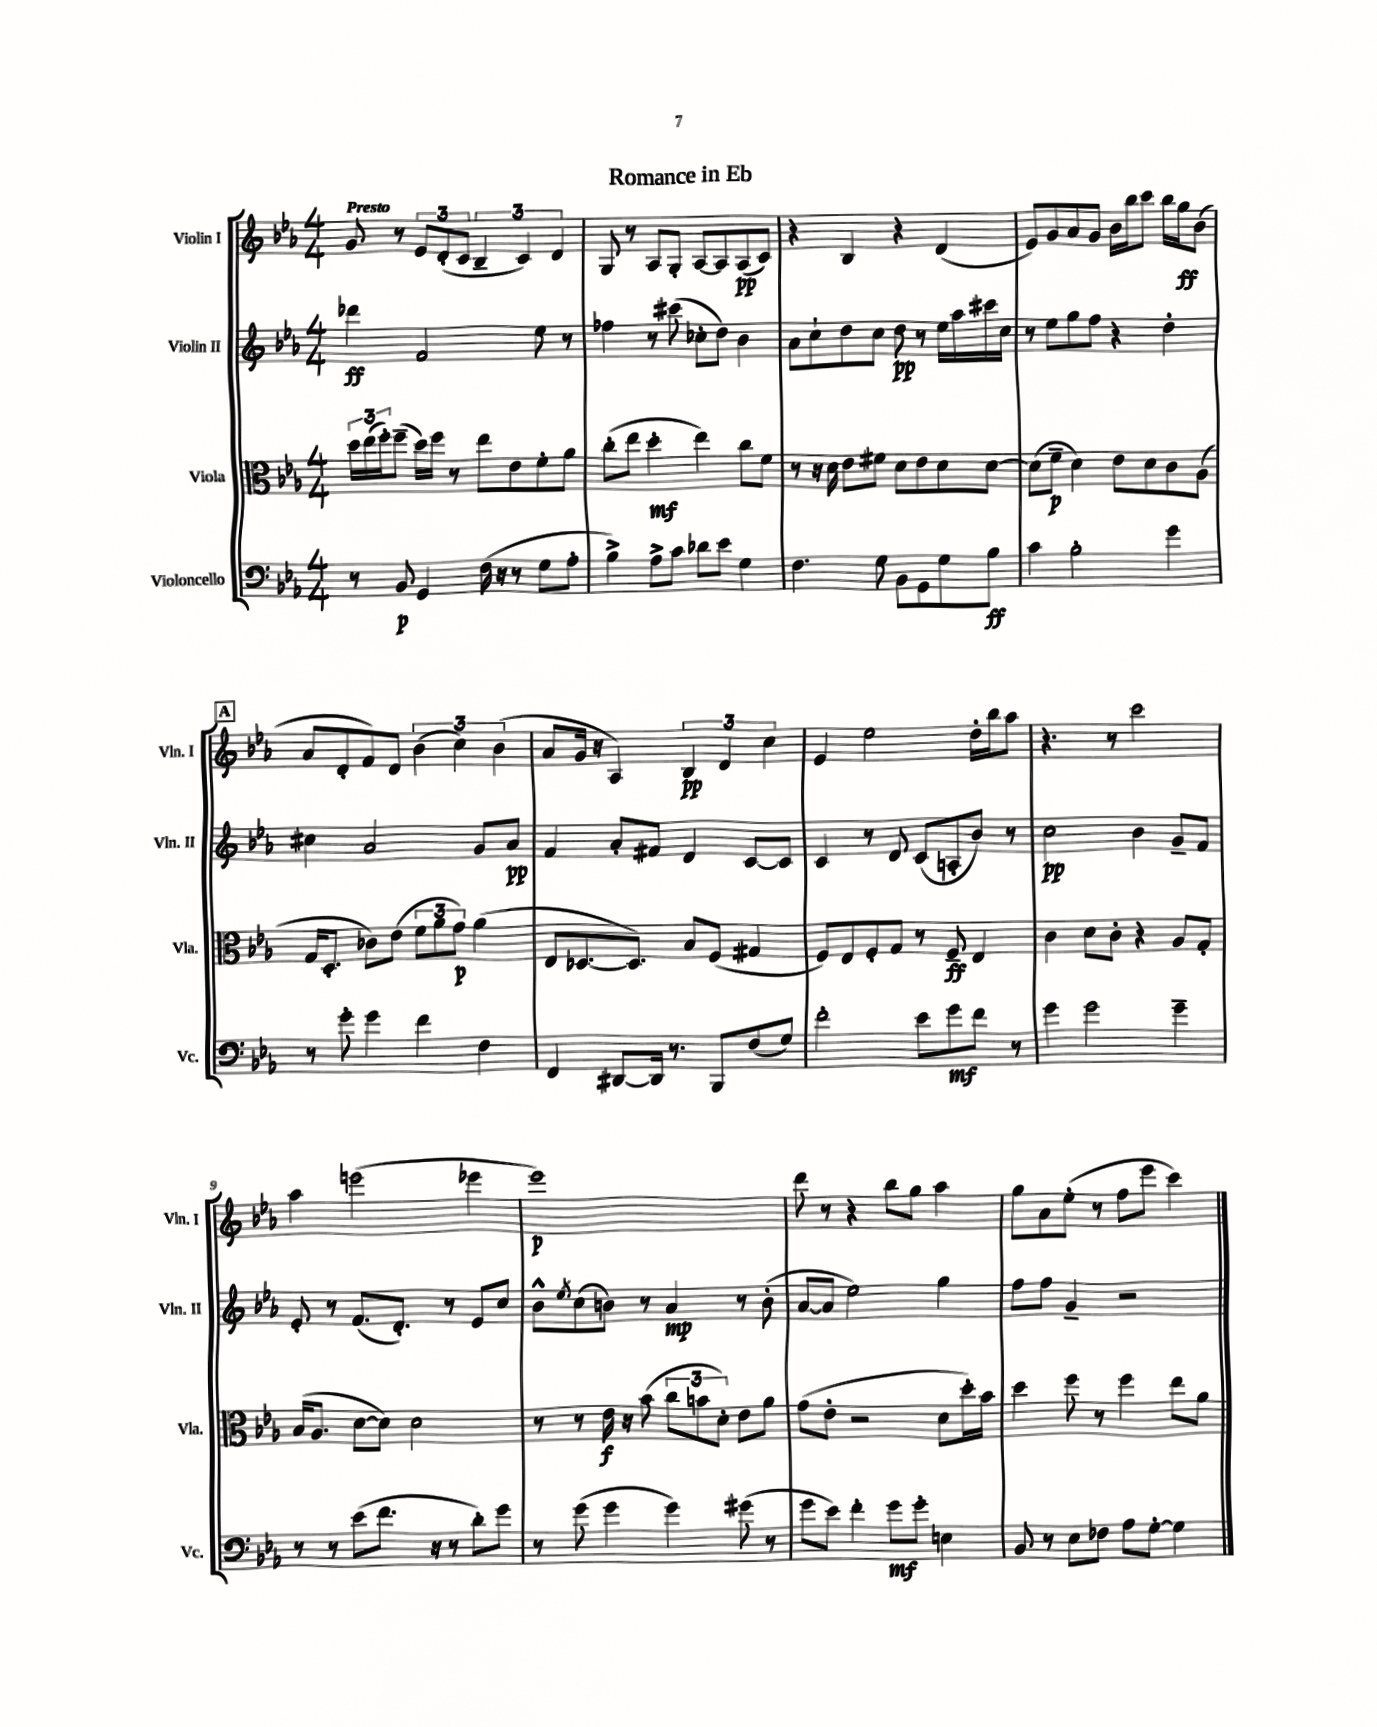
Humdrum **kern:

**kern	**dynam	**kern	**dynam	**kern	**dynam	**kern	**dynam
*part4	*part4	*part3	*part3	*part2	*part2	*part1	*part1
*staff4	*staff4	*staff3	*staff3	*staff2	*staff2	*staff1	*staff1
*I"Violoncello	*	*I"Viola	*	*I"Violin II	*	*I"Violin I	*
*I'Vc.	*	*I'Vla.	*	*I'Vln. II	*	*I'Vln. I	*
*clefF4	*	*clefC3	*	*clefG2	*	*clefG2	*
*k[b-e-a-]	*	*k[b-e-a-]	*	*k[b-e-a-]	*	*k[b-e-a-]	*
*M4/4	*	*M4/4	*	*M4/4	*	*M4/4	*
=1	=1	=1	=1	=1	=1	=1	=1
!	!	!	!	!	!	!LO:TX:a:B:t=Presto	!
8r	.	24dd\LL	.	4ddd-X\	ff	8g/	.
.	.	(24ee-\	.	.	.	.	.
.	.	24ff'\J)	.	.	.	.	.
8BB-/	p	(8ff~\J	.	.	.	8r	.
4GG/	.	16dd\LL)	.	2f/	.	12e-/L	.
.	.	16ff\JJ	.	.	.	.	.
.	.	.	.	.	.	(12d'/	.
.	.	8r	.	.	.	.	.
.	.	.	.	.	.	12c/J	.
(16F\	.	8ee-\L	.	.	.	6B-~/	.
16r	.	.	.	.	.	.	.
8r	.	8e-\	.	.	.	.	.
.	.	.	.	.	.	6c/)	.
8G\L	.	8f'\	.	8ee-\	.	.	.
.	.	.	.	.	.	6d/	.
8A-'\J	.	8a-\J	.	8r	.	.	.
=2	=2	=2	=2	=2	=2	=2	=2
4B-^\)	.	(8cc'\L	.	4ff-X\	.	8G/	.
.	.	8ee-\J	.	.	.	8r	.
8A-^\L	.	4dd'\	mf	8r	.	8A-/L	.
8c\J	.	.	.	(8ccc#X\	.	8G'/J	.
8d-X\L	.	4ee-\)	.	8cc-X'\L	.	[8A-/L	.
8e-\J	.	.	.	8dd\J)	.	8A-/]	.
4G\	.	8cc\L	.	4b-\	.	(8A-/	pp
.	.	8f\J	.	.	.	8c/J)	.
=3	=3	=3	=3	=3	=3	=3	=3
4.F\	.	8r	.	8a-\L	.	4r	.
.	.	16r	.	8cc`\	.	.	.
.	.	16d\	.	.	.	.	.
.	.	8e-\L	.	8dd\	.	4B-/	.
8G\	.	8f#X\J	.	8cc\J	.	.	.
8BB-\L	.	8d\L	.	8dd\	pp	4r	.
8GG\	.	8e-\	.	8r	.	.	.
8G\	.	8d\	.	16ee-\LL	.	(4d/	.
.	.	.	.	16aa-\	.	.	.
8B-\J	ff	[8d\J	.	16ccc#X\	.	.	.
.	.	.	.	16cc\JJ	.	.	.
=4	=4	=4	=4	=4	=4	=4	=4
4c\	.	(8d\L]	.	8r	.	8e-/L)	.
.	.	8f~\J	p	8ee-\L	.	8g/	.
2B-'\	.	4d\)	.	8gg\	.	8a-/	.
.	.	.	.	8ff\J	.	8g/J	.
.	.	8e-\L	.	4r	.	16b-\LL	.
.	.	.	.	.	.	16bb-\J	.
.	.	8d\	.	.	.	8ccc\J	.
4g\	.	8c\	.	4dd'\	.	16bb-\LL	.
.	.	.	.	.	.	16gg\J	ff
.	.	(8A-\J	.	.	.	(8b-\J	.
!!LO:LB:g=z
!!LO:REH:place=s1:t=A
=5	=5	=5	=5	=5	=5	=5	=5
8r	.	16G/KL	.	4cc#X\	.	8a-/L	.
.	.	8.D'/J	.	.	.	.	.
8g'\	.	.	.	.	.	8d'/	.
4g\	.	8c-X\L)	.	2a-/	.	8f/)	.
.	.	(8e-\J	.	.	.	8d/J	.
4f\	.	12f\L	.	.	.	(6b-\	.
.	.	12a-\	.	.	.	.	.
.	.	12g\J)	p	.	.	6cc\)	.
4F\	.	(4a-\	.	8g/L	.	.	.
.	.	.	.	.	.	(6b-\	.
.	.	.	.	8a-/J	pp	.	.
=6	=6	=6	=6	=6	=6	=6	=6
4FF/	.	8E-/L	.	4f/	.	8a-/L	.
.	.	[8.D-X/	.	.	.	16g/Jk	.
.	.	.	.	.	.	16r	.
[8DD#X/L	.	.	.	8a-'/L	.	4A-/)	.
.	.	8.D-/J])	.	.	.	.	.
16DD#/Jk]	.	.	.	8f#X/J	.	.	.
8.r	.	.	.	.	.	.	.
.	.	8B-/L	.	4d/	.	6B-/	pp
8BBB-/L	.	(8F/J	.	.	.	.	.
.	.	.	.	.	.	6d/	.
(8F/	.	4G#X/	.	[8c/L	.	.	.
.	.	.	.	.	.	6cc\	.
8G/J)	.	.	.	8c/J]	.	.	.
=7	=7	=7	=7	=7	=7	=7	=7
2f'\	.	8F/L)	.	4c/	.	4e-/	.
.	.	8E-/	.	.	.	.	.
.	.	8F'/	.	8r	.	2ee-\	.
.	.	8G/J	.	8d/	.	.	.
8e-\L	.	8r	.	(8c/L	.	.	.
8g\	mf	8F~/	ff	8An'/	.	.	.
8f\J	.	4E-/	.	8b-/J)	.	16dd'\LL	.
.	.	.	.	.	.	16bb-\J	.
8r	.	.	.	8r	.	8aa-\J	.
=8	=8	=8	=8	=8	=8	=8	=8
4g\	.	4c\	.	2cc\	pp	4.r	.
2g\	.	8d\L	.	.	.	.	.
.	.	8c'\J	.	.	.	8r	.
.	.	4r	.	4b-\	.	2ccc\	.
4g~\	.	8A-/L	.	8g~/L	.	.	.
.	.	8G'/J	.	8f/J	.	.	.
!!LO:LB:g=z
=9	=9	=9	=9	=9	=9	=9	=9
8r	.	(16B-/KL	.	8e-'/	.	4aa-\	.
.	.	8.A-/J	.	.	.	.	.
8r	.	.	.	8r	.	.	.
(8e-\L	.	[8d\L	.	(8.f/L	.	(2eeen\	.
8.f\J	.	8d\J])	.	.	.	.	.
.	.	.	.	8.d'/J)	.	.	.
.	.	2d\	.	.	.	.	.
16r	.	.	.	.	.	.	.
8r	.	.	.	8r	.	.	.
8d'\L)	.	.	.	8e-/L	.	4eee-X\	.
8g\J	.	.	.	8cc/J	.	.	.
=10	=10	=10	=10	=10	=10	=10	=10
8r	.	8r	.	8b-^^\L	.	1eee-)	p
.	.	.	.	8qee-/	.	.	.
(8g\	.	8r	.	(8cc\	.	.	.
4g\	.	16e-\	f	8bn\J)	.	.	.
.	.	16r	.	.	.	.	.
.	.	(8b-\	.	8r	.	.	.
4g\)	.	12cc\L	.	4a-/	mp	.	.
.	.	12bn\	.	.	.	.	.
.	.	12d'\J)	.	.	.	.	.
(8g#X\	.	8e-\L	.	8r	.	.	.
8r	.	8a-\J	.	(8b'\	.	.	.
=11	=11	=11	=11	=11	=11	=11	=11
8g\L	.	(8g\L	.	[8a-/L	.	8ddd\	.
8e-\J)	.	8e-'\J	.	8a-/J]	.	8r	.
4f'\	.	2r	.	2ee-\)	.	4r	.
8g\L	mf	.	.	.	.	8bb-\L	.
8g'\J	.	.	.	.	.	8gg\J	.
4En\	.	8d\L	.	4gg\	.	4aa-\	.
.	.	16dd'\L)	.	.	.	.	.
.	.	16b-\JJ	.	.	.	.	.
=12	=12	=12	=12	=12	=12	=12	=12
8BB-/	.	4dd\	.	8ff\L	.	8gg\L	.
8r	.	.	.	8ff\J	.	8a-\	.
8E-\L	.	8ff\	.	4g~/	.	(8ee-'\J	.
8F-X\J	.	8r	.	.	.	8r	.
8A-\L	.	4ff\	.	2r	.	8ff\L	.
[8G'\J	.	.	.	.	.	8eee-\J	.
4G\]	.	8ee-\L	.	.	.	4ccc\)	.
.	.	8a-\J	.	.	.	.	.
==	==	==	==	==	==	==	==
*-	*-	*-	*-	*-	*-	*-	*-
